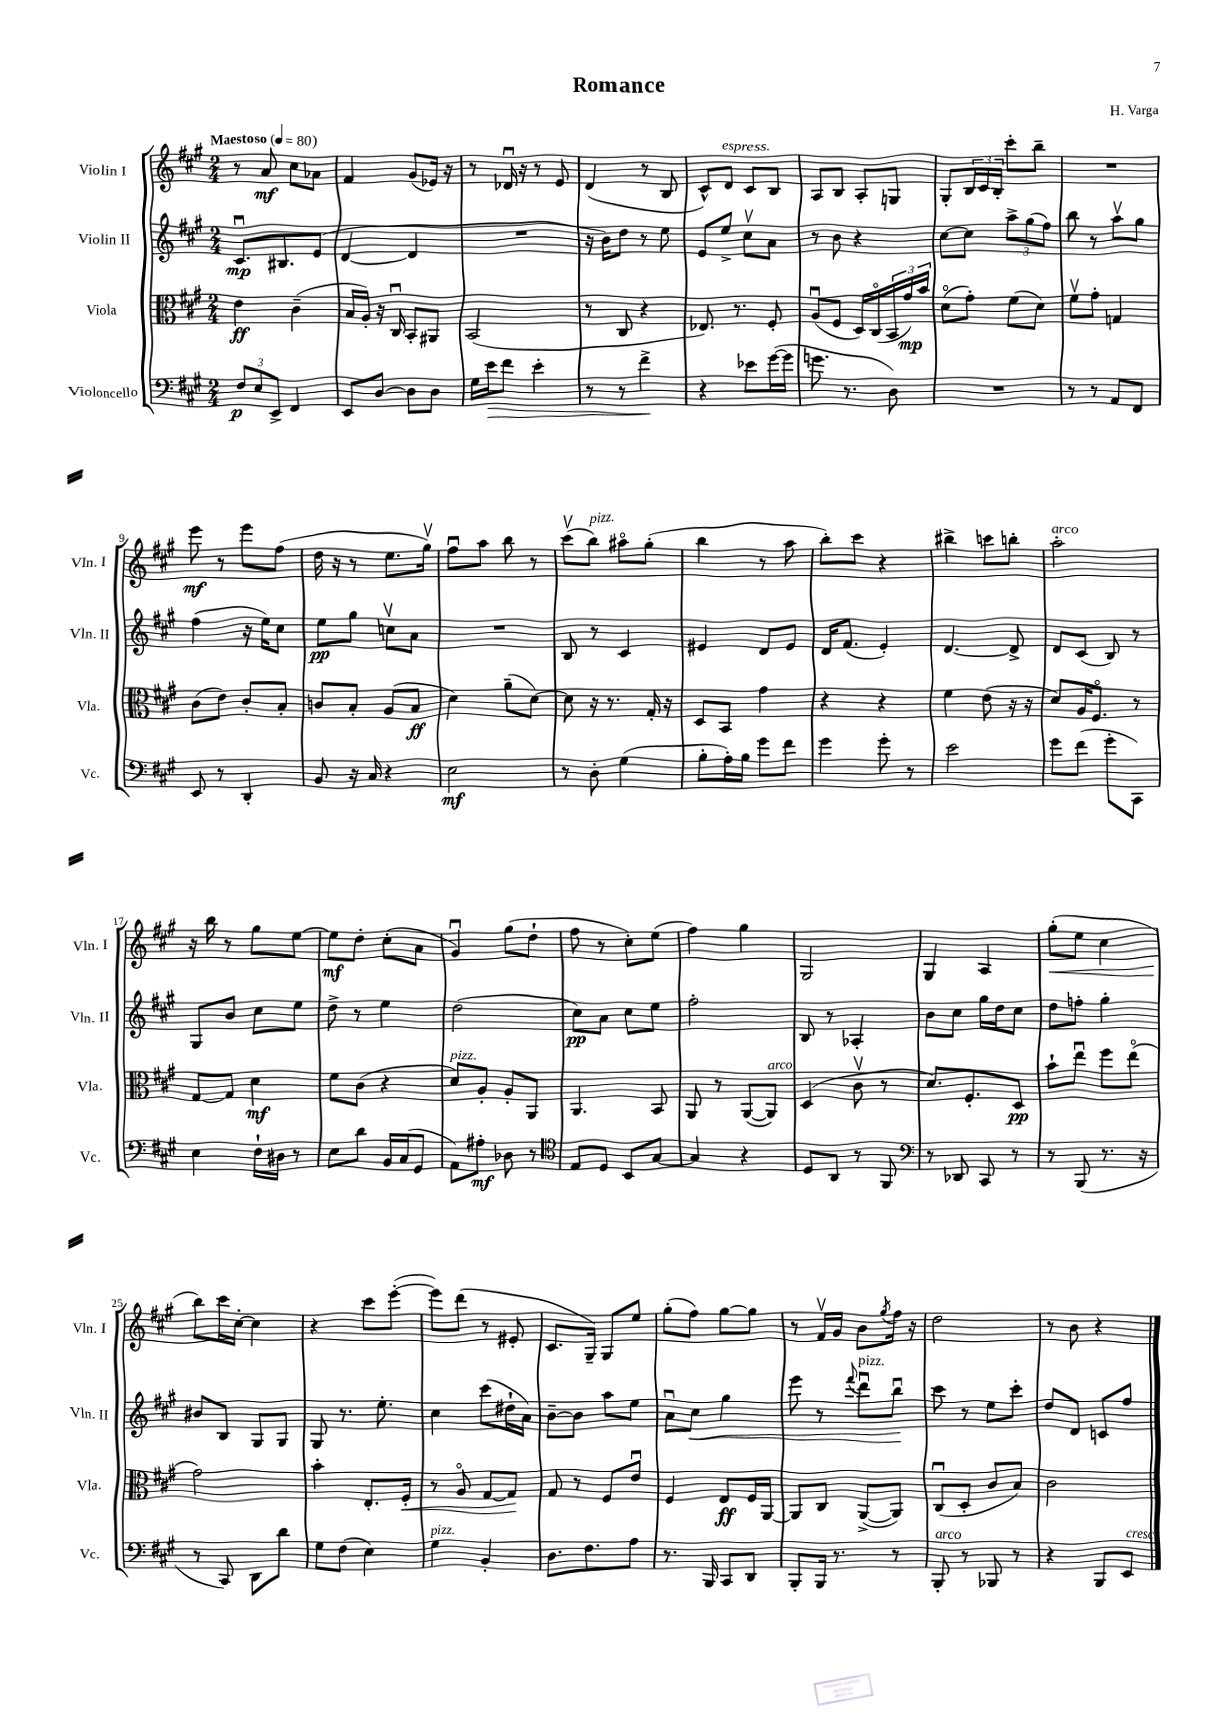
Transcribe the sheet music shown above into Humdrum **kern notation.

**kern	**kern	**kern	**kern
*staff4	*staff3	*staff2	*staff1
*clefF4	*clefC3	*clefG2	*clefG2
*k[f#c#g#]	*k[f#c#g#]	*k[f#c#g#]	*k[f#c#g#]
*M2/4	*M2/4	*M2/4	*M2/4
*MM80	*MM80	*MM80	*MM80
12F#	4e	8.c#u	8r
12E	.	.	.
.	.	.	8a
12EE^	.	.	.
.	.	8.B#	.
4FF#	(4c#~	.	8cc#
.	.	(8e	8a-
=	=	=	=
8EE	16B	[4d	4f#
.	16A')	.	.
[8D	16r	.	.
.	16C#u	.	.
8D]	8BB'	4d]	(8g#
8D	8AA#	.	16e-)
.	.	.	16r
=	=	=	=
16G#	(2BB	2r	8r
16e	.	.	.
8f#	.	.	16d-u
.	.	.	16r
4e'	.	.	8r
.	.	.	8e
=	=	=	=
8r	8r	16r	(4d
.	.	16b)	.
8r	8C#	8dd	.
4f#^	4r	8r	8r
.	.	8ee	8B
=	=	=	=
4r	8.E-)	8e	8c#^^)
.	.	8ee^	8d
.	8.r	.	.
8e-	.	8cc#v	8c#
([16g#	8F#'	8a	8B
16g#]	.	.	.
=	=	=	=
8.g	(8Au	8r	8A
.	8F#	8b	8B
8.r	.	.	.
.	16D)	4r	8A'
.	(16C#o	.	.
8D)	24BB	.	8G
.	24g#)	.	.
.	24b	.	.
=	=	=	=
2r	(8do	[8cc#	8G#'
.	8g#')	8cc#]	24B
.	.	.	24c#
.	.	.	24B'
.	(8f#	12aa^	8ccc#'
.	.	(12gg#	.
.	8d)	.	8bb~
.	.	12ff#)	.
=	=	=	=
8r	8f#v	8bb	2r
8r	8g#'	8r	.
8AA	4G	8aav	.
8FF#	.	8gg#	.
=	=	=	=
8EE	(8c#	(4ff#	8eee
8r	8e)	.	8r
4DD'	8c#'	16r	8eee
.	.	16ee)	.
.	8B'	8cc#	(8ff#
=	=	=	=
8BB	8c	8ee	16dd
.	.	.	16r
16r	8B'	8gg#	8r
16C#	.	.	.
4r	(8A	8ccv	8.ee
.	8B	8a	.
.	.	.	16gg#v)
=	=	=	=
2E	4d)	2r	8ff#u
.	.	.	8aa
.	(8a~	.	8bb
.	[8d)	.	8r
=	=	=	=
8r	8d]	8B	(8ccc#v
8D'	16r	8r	8bb)
.	8.r	.	.
(4G#	.	4c#	8aa#o
.	16G#'	.	(8gg#'
.	16r	.	.
=	=	=	=
8B'	8D	4e#	4bb
16A')	8BB	.	.
16B	.	.	.
8g#	4g#	8d	8r
8f#	.	8e#	8aa
=	=	=	=
4g#	4r	16d	8bb')
.	.	(8.f#	.
.	.	.	8ccc#
8g#'	4r	4e')	4r
8r	.	.	.
=	=	=	=
2e	4f#	[4.d	4bb#^
.	(8e	.	8ccc
.	16r	8d^]	8bb'
.	16r	.	.
=	=	=	=
8g#	8d)	8d	2aa'
(8f#	16A	(8c#	.
.	8.F#o	.	.
8g#'	.	8B)	.
8CC#)	8r	8r	.
=	=	=	=
4E	[8G#	8G#	16r
.	.	.	16bb
.	8G#]	8b	8r
16F#`	4d	8cc#	8gg#
16D#	.	.	.
8r	.	8ee	[8ee
=	=	=	=
8E	8f#	8dd^	8ee]
8d	(8c#	8r	8dd'
16BB	4r	4ee	(8cc#'
(16C#	.	.	.
8GG#	.	.	8a
=	=	=	=
8AA)	8d)	(2dd	4g#u)
8A#'	8A'	.	.
8D-	8A'	.	(8gg#
8r	8AA	.	8dd`
=	=	=	=
*clefC4	*	*	*
8E	4.AA	8cc#)	8ff#
8D	.	8a	8r
8BB	.	8cc#	8cc#')
[8G#	8BB	8ee	(8ee
=	=	=	=
4G#]	8AA	2ff#'	4ff#)
.	8r	.	.
4r	([8AA	.	4gg#
.	8AA])	.	.
=	=	=	=
8D	(4D	8B	2G#
8AA	.	8r	.
8r	8c#v	4A-'	.
8FF#	8r	.	.
=	=	=	=
*clefF4	*	*	*
8r	8.d)	8b	4G#
8DD-	.	8cc#	.
.	8.F#'	.	.
8CC#	.	16gg#	4A
.	.	16dd	.
8r	8D	8cc#	.
=	=	=	=
8r	8b`	8dd	(8gg#'
(8BBB	8eeu	8ff'	8ee
8.r	8ff#	4gg#'	4cc#
.	(8eeo	.	.
16r	.	.	.
=	=	=	=
8r	2g#)	8b#	8bb)
8CC#)	.	8B	16ccc#
.	.	.	[16cc#'
8DD	.	8G#	4cc#]
8d	.	8G#	.
=	=	=	=
8G#	4b'	8G#	4r
(8F#	.	8.r	.
4E)	8.E'	.	8ccc#
.	.	8.ee'	.
.	.	.	([8eee'
.	16F#'	.	.
=	=	=	=
4G#	8r	4cc#	8eee])
.	8Ao	.	(8ddd
4BB'	[8G#	(8ccc#	8r
.	8G#]	16dd#`	8e#'
.	.	16a)	.
=	=	=	=
8.D	8G#	[8b~	8.c#
.	8r	8b]	.
8.F#	.	.	16G#~)
.	8F#	8aa	8G#
8A	8eu	8ee	8ee
=	=	=	=
8.r	4F#	8au	(8gg#'
.	.	8cc#	8ff#)
16BBB	.	.	.
8CC#	8E	4gg#	[8gg#
8DD	16F#	.	8gg#]
.	[16AA	.	.
=	=	=	=
8BBB'	8AA]	8eee	8r
16BBB	8C#	8r	16f#v
8.r	.	.	16g#
.	.	8qqfff#	.
.	([8AA^	8dddu	8b
.	.	.	8qgg#
8r	8AA])	8bbu	16ff#
.	.	.	16r
=	=	=	=
8BBB'	(8C#u	8ccc#	2dd
8r	8D'	8r	.
8BBB-	8c#	8ee	.
8r	8B)	8ccc#'	.
=	=	=	=
4r	2c#	8dd	8r
.	.	8d	8b
8BBB	.	8c	4r
8EE	.	8ff#	.
==	==	==	==
*-	*-	*-	*-
